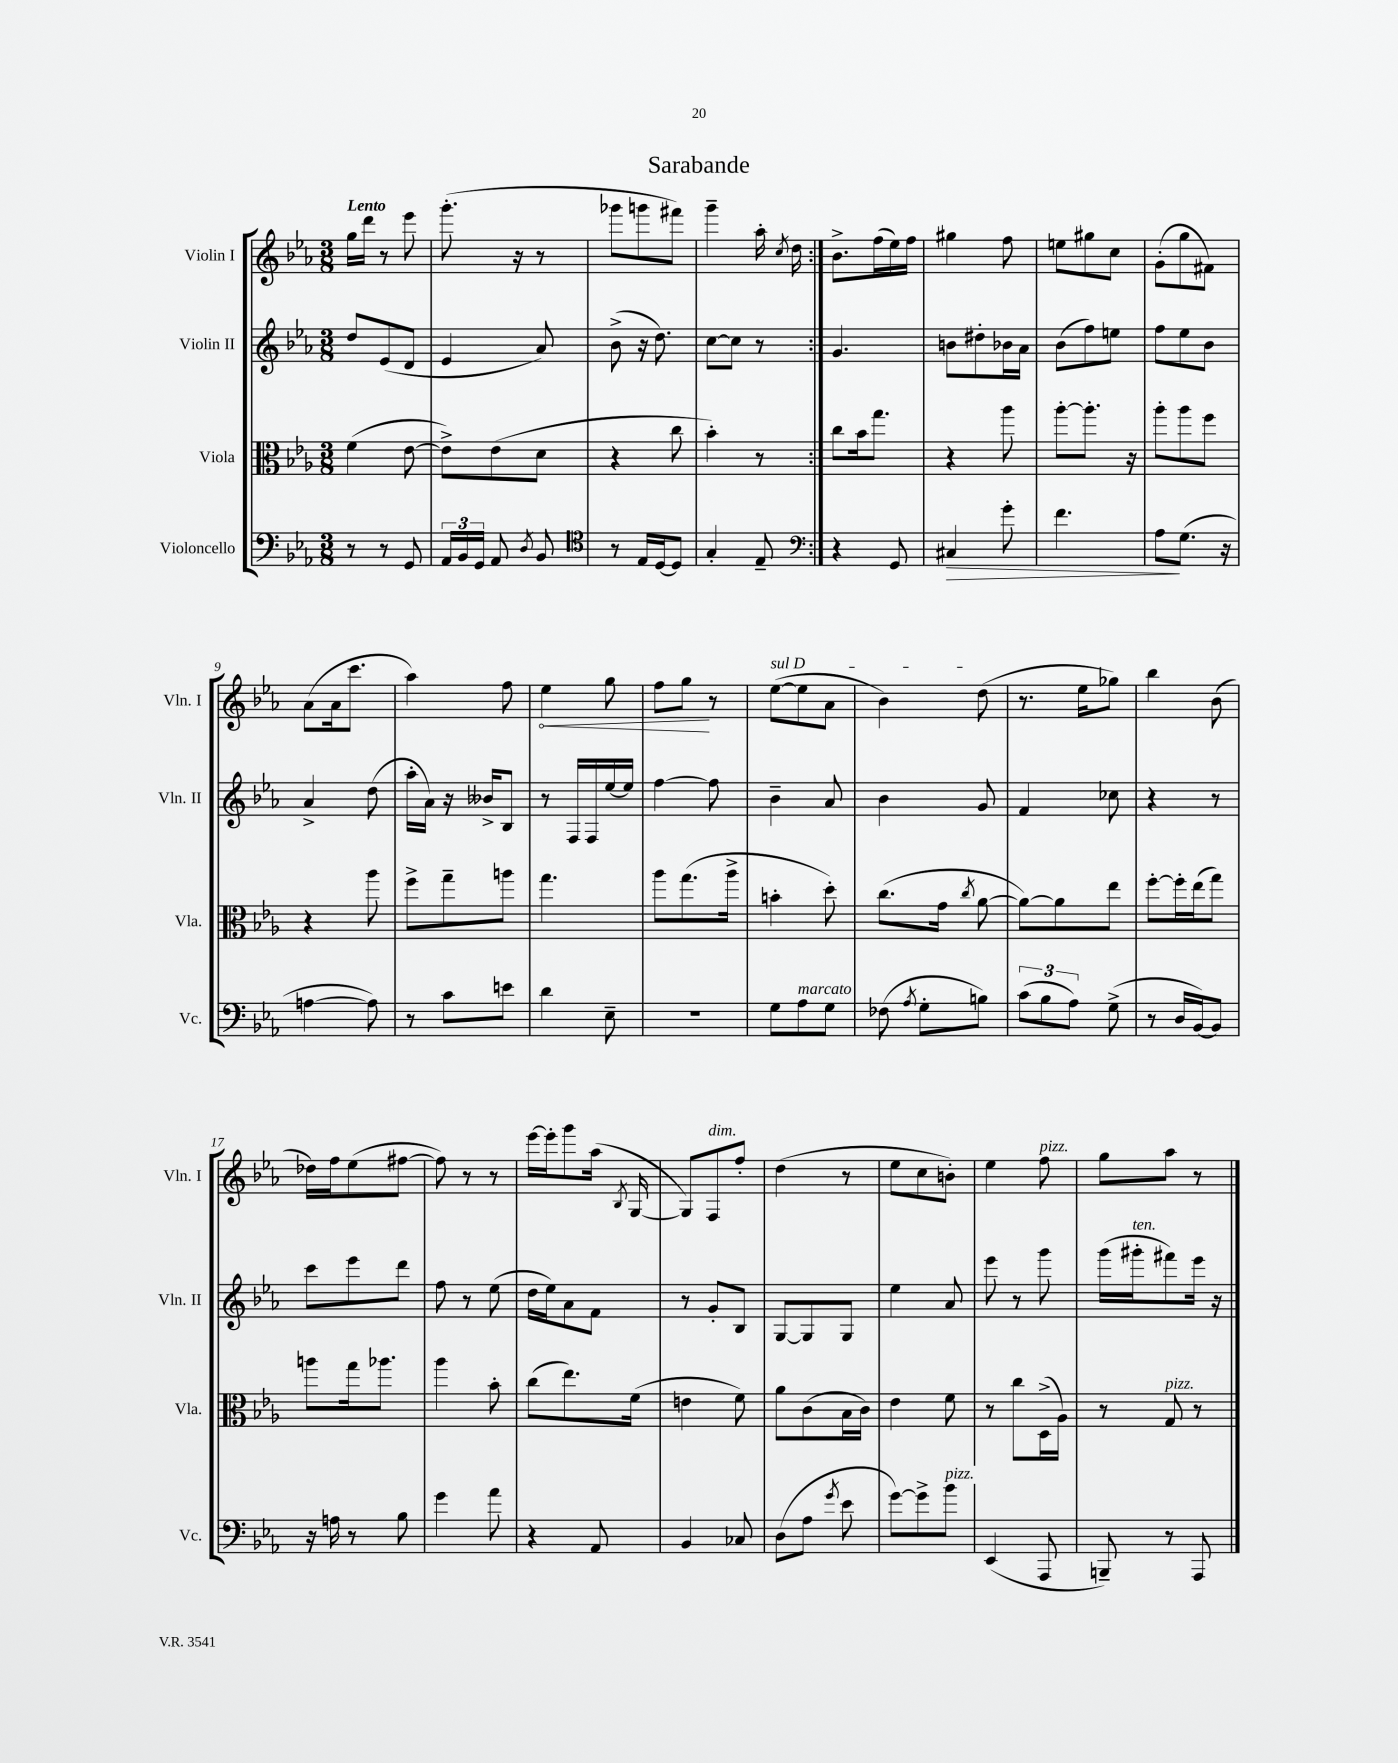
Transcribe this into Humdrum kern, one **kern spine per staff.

**kern	**kern	**kern	**kern
*staff4	*staff3	*staff2	*staff1
*clefF4	*clefC3	*clefG2	*clefG2
*k[b-e-a-]	*k[b-e-a-]	*k[b-e-a-]	*k[b-e-a-]
*M3/8	*M3/8	*M3/8	*M3/8
8r	(4f	8dd	16gg
.	.	.	16ddd
8r	.	(8e-	8r
8GG	[8e-	8d	8eee-
=	=	=	=
24AA-	8e-^])	4e-	(8.ggg'
24BB-	.	.	.
24GG	.	.	.
8AA-	(8e-	.	.
.	.	.	16r
8qD	.	.	.
8BB-	8d	8a-)	8r
=	=	=	=
*clefC4	*	*	*
8r	4r	(8b-^	8ggg-
16E-	.	16r	8ggg
[16D	.	8.dd)	.
8D]	8cc	.	8fff#)
=	=	=	=
4G'	4b-')	[8cc	4ggg~
.	.	8cc]	.
8E-~	8r	8r	16aa-'
.	.	.	8qcc
.	.	.	16dd
=:|!	=:|!	=:|!	=:|!
*clefF4	*	*	*
4r	8cc	4.g	8.b-^
.	16b-	.	.
.	8.gg	.	(16ff
8GG	.	.	16ee-)
.	.	.	16ff
=	=	=	=
4C#	4r	8b	4gg#
.	.	8dd#'	.
8g'	8aa-	16b-	8ff
.	.	16a-	.
=	=	=	=
4.f	[8aa-'	(8b-	8ee
.	8.aa-']	8ff)	8gg#
.	.	8ee	8cc
.	16r	.	.
=	=	=	=
8A-	8aa-'	8ff	(8g'
(8.G	8aa-	8ee-	8gg
.	8ff	8b-	8f#)
16r	.	.	.
=	=	=	=
[4A	4r	4a-^	(8a-
.	.	.	16a-
.	.	.	8.ccc
8A])	8aa-	(8dd	.
=	=	=	=
8r	8ff^	16aa-'	4aa-)
.	.	16a-)	.
8c	8gg~	16r	.
.	.	16b--^	.
8e	8aa	8B-	8ff
=	=	=	=
4d	4.gg	8r	4ee-
.	.	16F	.
.	.	16F	.
8E-~	.	[16ee-	8gg
.	.	16ee-]	.
=	=	=	=
4.r	8aa-	[4ff	8ff
.	(8.gg	.	8gg
.	.	8ff]	8r
.	16aa-^	.	.
=	=	=	=
8G	4b'	4b-~	([8ee-
8A-	.	.	8ee-]
8G	8dd')	8a-	8a-
=	=	=	=
(8F-	(8.cc	4b-	4b-)
8qA-	.	.	.
8G'	.	.	.
.	16g	.	.
.	8qcc	.	.
8B)	[8a-	8g	(8dd
=	=	=	=
(12c	8a-_)	4f	8.r
12B-	.	.	.
.	8a-]	.	.
12A-)	.	.	.
.	.	.	16ee-
(8G^	8ee-	8cc-	8gg-)
=	=	=	=
8r	[8ff'	4r	4bb-
16D	16ff']	.	.
[16BB-)	(16ee-	.	.
8BB-]	8gg)	8r	(8b-
=	=	=	=
16r	8aa	8ccc	16dd-)
16A	.	.	16ff
8r	16gg	8eee-	(8ee-
.	8.aa-	.	.
8B-	.	8ddd	[8ff#
=	=	=	=
4g	4aa-	8ff	8ff#])
.	.	8r	8r
8a-	8b-'	(8ee-	8r
=	=	=	=
4r	(8cc	16dd	[16eee-
.	.	16ee-)	16eee-']
.	8.ee-)	8a-	8ggg
8AA-	.	8f	(16aa-
.	.	.	8qB-
.	(16f	.	[16G
=	=	=	=
4BB-	4e	8r	8G])
.	.	8g'	8F
8C-	8f)	8B-	8ff'
=	=	=	=
(8D	8a-	[8G	(4dd
8A-	(8c	8G]	.
8qg	.	.	.
8e-	16B-	8G	8r
.	16c)	.	.
=	=	=	=
[8g)	4e-	4ee-	8ee-
8g^]	.	.	8cc
8b-	8f	8a-	8b')
=	=	=	=
(4EE-	8r	8eee-	4ee-
.	8cc	8r	.
8AAA-	(16D^	8ggg	8ff
.	16A-)	.	.
=	=	=	=
8BBB~)	8r	(16ggg	8gg
.	.	16ggg#'	.
8r	8G	8fff#)	8aa-
8AAA-	8r	16eee-	8r
.	.	16r	.
==	==	==	==
*-	*-	*-	*-
